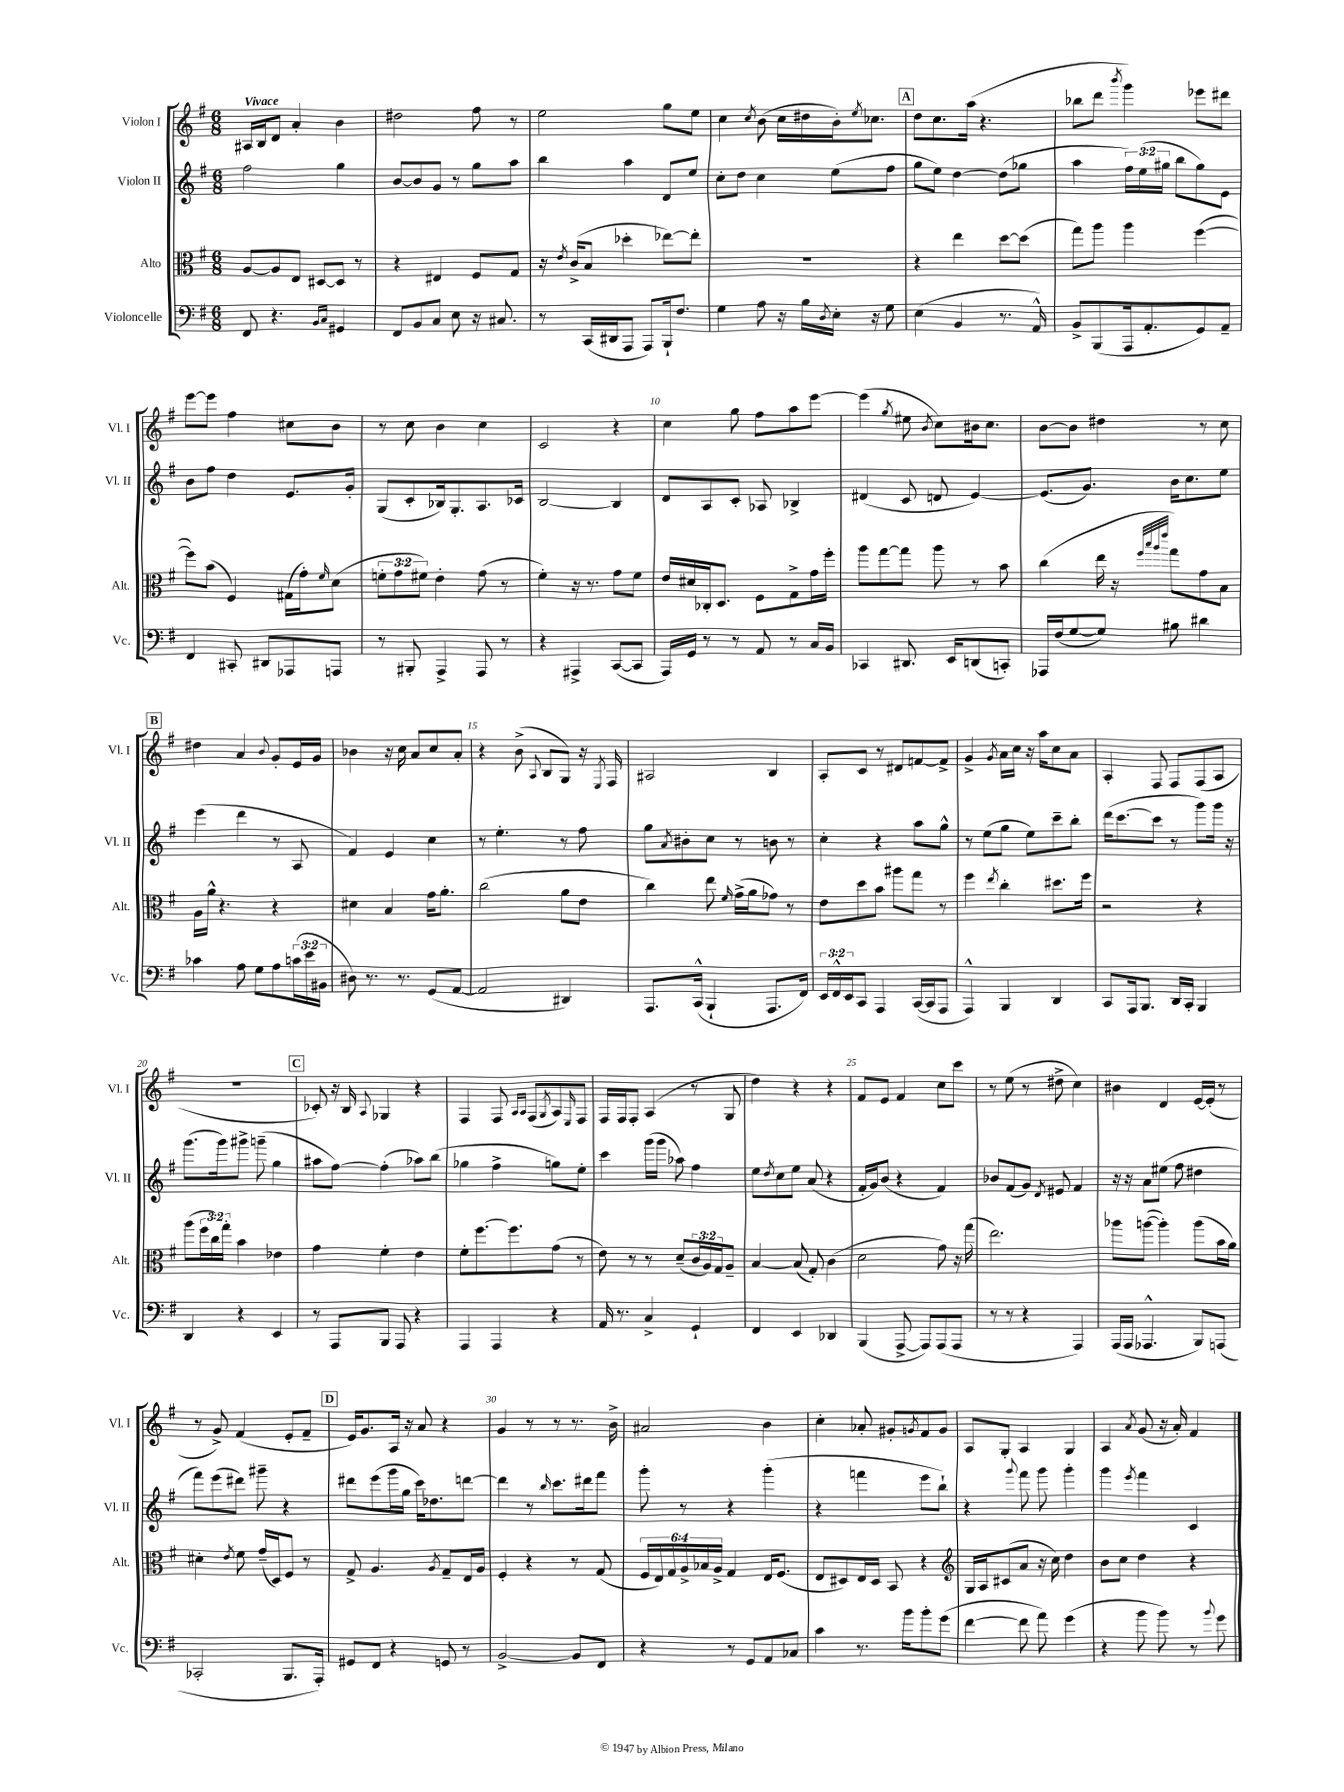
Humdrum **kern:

**kern	**kern	**kern	**kern
*staff4	*staff3	*staff2	*staff1
*clefF4	*clefC3	*clefG2	*clefG2
*k[f#]	*k[f#]	*k[f#]	*k[f#]
*M6/8	*M6/8	*M6/8	*M6/8
8FF#/	[8A/L	2ff#\	16A#/LL
.	.	.	16B/J
4.r	8A/]	.	8d/J
.	8E/J	.	4a'/
.	[8D#/L	.	.
16qqBB/LL	.	.	.
16qqC/JJ	.	.	.
4GG#/	8D#/]J	4gg\	4b\
.	8r	.	.
=	=	=	=
8FF#/L	4r	[8b/L	2dd#\
8BB/	.	8b/]	.
8C/J	4E#/	8g/J	.
8E\	.	8r	.
16r	8F#/L	8gg\L	8ff#\
8.C#/	.	.	.
.	8G/J	8aa\J	8r
=	=	=	=
8r	16r	4bb\	2ee\
.	8qe/	.	.
.	(16c^/LK	.	.
(16CC/LL	8B/J	.	.
16DD#/J	.	.	.
8AAA/J	4dd-'\	4aa\	.
8AAA/L)	.	.	.
16BBB`/k	[8ee-\L)	8d/L	8gg\L
8.F#/J	.	.	.
.	8ee-'\]J	8ee/J	8ee\J
=	=	=	=
4G\	2.r	8cc'\L	4cc\
.	.	8dd\J	.
.	.	.	8qcc/
8A\	.	4cc\	(8b\
16r	.	.	16cc\LL
16B\LL	.	.	16dd#\
8qD/	.	.	.
16E'\JJ	.	(8ee\L	16b'\J)
.	.	.	8qee/
16r	.	.	8.cc-\J
8G\	.	8ff#\J	.
=	=	=	=
(4E\	4r	8gg\L	8dd\L
.	.	8ee\J)	8.cc\
4BB/	4ee\	[4dd\	.
.	.	.	(16aa\Jk
.	.	.	4.r
8.r	[8dd\L	(8dd\]L	.
.	(8dd\]J	8gg-\J	.
16AA^^/)	.	.	.
=	=	=	=
8BB^/L	8gg\L)	4aa\	8bb-\L
(8BBB/	8aa\J	.	8ddd\J
.	.	.	8qbbb/
16AAA/k	4aa\	24ff#\LL)	4ggg\)
.	.	(24ee\	.
8.AA'/	.	.	.
.	.	24gg#\JJ	.
.	.	8bb\L	.
8GG/)	([4ff#\	8gg#\)	8eee-\L
8AA~/J	.	8e\J	8ddd#\J
=	=	=	=
4FF#/	8ff#\]L)	8b\L	[8eee\L
.	(8b\J	8ff#\J	8eee\]J
8CC#'/	4F#/)	4dd\	4ff#\
8DD#/L	.	.	.
8AAA-/	(16G#\LL	8.e/L	8cc#\L
.	16g'\J)	.	.
.	16qqf#/	.	.
8AAA/J	(8d\J	.	8b\J
.	.	16g'/Jk	.
=	=	=	=
8r	12f'\L	(8G/L	8r
.	12g\	.	.
8BBB#'/	.	8c'/	8cc\
.	12f#\J)	.	.
4AAA^/	4e'\	16B-/k)	4b\
.	.	8.G'/	.
8AAA/	(8g\	8.A/	4cc\
8r	8r	.	.
.	.	16c-/Jk	.
=	=	=	=
4r	4f#'\)	[2B/	2c/
4AAA#^/	16r	.	.
.	8.r	.	.
([8CC/L	8g\L	4B/]	4r
8CC/]J	8f#\J	.	.
=	=	=	=
16AAA/LL)	16e/LL	8d/L	4cc\
16GG/JJ	16d#/	.	.
8r	16C-'/J	8A/	.
.	8.D/J	.	.
8r	.	8c'/J	8gg\
8AA/	8F#\L	8A-/	8ff#\L
8r	8G^\	4B-^/	8aa\
16C/LL	16g\L	.	[8eee\J
16BB/JJ	16ff#'\JJ	.	.
=	=	=	=
4CC-/	8aa\L	(4d#/	(4eee\]
.	[8gg\	.	.
.	.	.	8qgg/
8.DD#/	8gg\]J	8c/	8ee#\
.	.	.	8qb/
.	8aa\	8d/	8cc\L)
16EE/LK	.	.	.
(8DD/	8r	[4e/)	16b#\k
.	.	.	8.cc\J
8CC'/J)	8b\	.	.
=	=	=	=
16AAA-/LL	(4cc\	(8.e/]L	[8b\L
(16F#/J	.	.	.
[8G/	.	.	8b\]J
.	.	8.g/J)	.
8G/]J)	16ee\	.	4dd#\
.	16r	.	.
.	32qqff#/LLL	.	.
.	32qqbb/	.	.
.	32qqaa/	.	.
.	32qqeee/JJJ	.	.
8B#\	8gg\L)	16b\LK	.
.	.	8.cc\	.
4d#\	8g\	.	8r
.	8B\J	8ee\J	8cc\
=	=	=	=
4c-\	16A\LL	(4eee\	4dd#\
.	16a^^\JJ	.	.
.	4.r	.	.
8A\	.	4ddd\	4a/
8G\L	.	.	.
.	.	.	8qqb/
8A\	4r	8r	8g'/L
(24c\L	.	8A/	16e/L
24e\	.	.	.
.	.	.	16g/JJ
24BB#\JJ	.	.	.
=	=	=	=
8D#\)	4d#\	4f#/)	4b-\
8.r	.	.	.
.	4B/	4e/	16r
8.r	.	.	16cc\
.	.	.	8a/L
(8GG/L	16g\LK	4cc\	8cc/
.	8.a'\J	.	.
[8AA/J	.	.	8a'/J
=	=	=	=
2AA/]	(2cc\	8r	4r
.	.	4.ee'\	.
.	.	.	(8b^\
.	.	.	8qqA/
.	.	.	8B/L
4DD#/)	8a\L	8r	8G/J)
.	8e\J	8ff#\	16r
.	.	.	8qE/
.	.	.	16F#/
=	=	=	=
8.AAA/L	4cc\)	8gg\L	2A#/
.	.	8qa/	.
.	.	8b#'\	.
(16CC^^/Jk	.	.	.
4BBB`/	8ee\	8cc\J	.
.	16qqf#/	.	.
.	(16g^\LL	8r	.
.	16a\J	.	.
8.AAA/L	8g-\J)	8b\	4B/
.	8r	8r	.
16FF#/Jk)	.	.	.
=	=	=	=
24EE/LL	8e\L	4cc'\	8A'/L
24FF#^^/	.	.	.
24EE/J	.	.	.
8CC/J	8dd\	.	8c/J
4AAA/	8b\J	4r	8r
.	8aa#\L	.	8d#/L
([16CC/LL	8gg\J	8aa\L	[8f/
16CC/]J	.	.	.
8AAA/J	8r	8gg^^\J	8f^/]J
=	=	=	=
4AAA^^/)	4ff#\	8r	4g^/
.	.	(8ee\L	.
.	8qee/	.	8qg/
4BBB/	4cc'\	8gg\J	16a\LL
.	.	.	16cc\JJ
.	.	8ee\L)	16r
.	.	.	16aa\LK
4DD/	8.dd#\L	8ccc~\	8cc\
.	.	8bb'\J	8a\J
.	16ff#\Jk	.	.
=	=	=	=
8CC/L	2r	(16ddd\LK	4A'/
.	.	[8.ccc\	.
16AAA/k	.	.	.
8.BBB/J	.	.	.
.	.	8ccc\]J	8F#/
16DD/LL	.	8r	8F#/L
16CC'/JJ	.	.	.
4BBB/	4r	8ggg\L)	(8F#/
.	.	16ggg\Jk	8A/J
.	.	16r	.
=	=	=	=
4DD/	(8aa\L	(8.ggg\L	2.r
.	24ff#\L	.	.
.	24cc\)	.	.
.	.	16ggg\k)	.
.	24gg'\JJ	.	.
4r	4b\	8ggg#^\J	.
.	.	(8ggg~\	.
4EE/	4e-\	4gg\	.
=	=	=	=
8r	4g\	8aa#\L	8c-'/)
8AAA/L	.	[8ff#\J)	16r
.	.	.	16B/
.	.	.	8qqA/
8BBB/J	4f#'\	(4ff#'\]	4G-/
8AAA/	.	.	.
4r	4e\	8aa-\L)	4r
.	.	(8bb\J	.
=	=	=	=
4AAA/	8f#'\L	4gg-\	4F#/
.	[8.ff#\	.	.
4AAA/	.	4ff#^\	8F#/
.	8.ff#\]	.	.
.	.	.	16qqA/LL
.	.	.	16qqA/JJ
.	.	.	(8F#/L
.	.	.	8qG/
4r	(8g\J	8gg\L)	8A/)
.	.	.	16qqE/
.	8r	8ee'\J	8F#/J
=	=	=	=
16AA/	8e\)	4ccc\	16F#/LL
8.r	.	.	16F#/J
.	8r	.	8F#'/J
4C^/	8r	(16ggg\LL	(4A/
.	.	16ggg\JJ	.
.	(8d~/L	8aa-\)	.
4GG`/	24c/L	4ff#\	8r
.	24A/)	.	.
.	24G/J	.	.
.	8A~/J	.	8G/
=	=	=	=
4FF#/	[4B/	8ee\L	4dd\)
.	.	8qdd/	.
.	.	8cc\	.
4EE/	(8B/]	8ee\J	4r
.	8G'/)	(8a/	.
4DD-/	(4c\	4r	4r
=	=	=	=
(4BBB/	2d\	16f#'/LL	8f#/L
.	.	16g/J)	.
.	.	(8b/J	8e/J
[8AAA^/	.	4r	4f#/
8AAA/]L)	.	.	.
(8AAA/	8g\)	4f#/)	8cc\L
8AAA/J	16r	.	8ccc\J
.	(16gg\	.	.
=	=	=	=
8r	2.ee\)	8b-/L	8r
8r	.	(8f#/	(8ee\
4r	.	8g/J)	8r
.	.	8qd/	.
.	.	8e#/	8dd#^\
4AAA/)	.	4f#/	4cc\)
=	=	=	=
(16AAA/LL	8aa-\L	16r	4b#\
16AAA/JJ	.	16r	.
4.AAA-^^/	([8aa\J	8a\L	.
.	4aa'\])	(8ee#\J	4d/
.	.	8ff#\	.
8BBB/L)	(8aa\L	4dd#\	[16e/LL
.	.	.	(16e'/]JJ
(8AAA/J	16b\L	.	8r
.	16a\JJ)	.	.
=	=	=	=
2CC-'/	4d#'\	8fff#\L)	8r
.	.	(8eee\	8g^/)
.	8qe/	.	.
.	8f#\	8ddd#\J)	(4f#/
.	(16g~/LL	8ggg#~\	.
.	16D/J)	.	.
8.BBB/L	8F#/J	4r	8e'/L
.	8r	.	8f#~/J
16AAA'/Jk)	.	.	.
=	=	=	=
8GG#/L	8G^/	8ddd#\L	16e/LK)
.	.	.	8.g/
8FF#/J	4.A/	(8eee\	.
4r	.	16ggg\L	16A/Jk
.	.	16gg\JJ	16r
.	.	16ccc\LK)	8a/
.	.	8.dd-\	.
.	8qA/	.	.
8GG/	8G~/L	.	4r
8r	16E/L	[8ddd\J	.
.	16A/JJ	.	.
=	=	=	=
[2BB^/	4F#'/	4ddd\]	4g/
.	4r	8r	8r
.	.	16qqbb/	.
.	.	8.ccc\L	8r
8BB/]L	8r	.	8.r
.	.	16ddd#\k	.
8FF#/J	(8G/	8fff#\J	.
.	.	.	16b^\
=	=	=	=
4r	24F#/LL	8ggg'\	2a#/
.	24E/)	.	.
.	24G/	.	.
.	24A^/	8r	.
.	24B-/	.	.
.	24A^/JJ	.	.
8r	4G/	4r	.
8GG/L	.	.	.
8AA/	16E/LK	(4ggg'\	4b\
.	(8.F#/J	.	.
8C-/J	.	.	.
=	=	=	=
4c\	8E/L	4r	4cc'\
.	8D#/)	.	.
8.r	16E/L	4fff\	8a-'/
.	16D#/JJ	.	.
.	8BB/	.	8g#'/L
16b\LK	.	.	.
.	.	.	8qg/
8b'\	4r	8eee\L	8f#/
(8g\J	.	8bb`\J)	8g/J
=	=	=	=
*	*clefG2	*	*
[4f#\	16G/LL	4r	8A/L
.	16A/J	.	.
.	(8c#/	.	8G'/J
.	.	8qqggg/	.
8f#\]	8a/J	8fff#\	4A/
8a\)	16r	8ggg\	.
.	16cc\)	.	.
(4g\	4dd\	4ggg'\	4G/
=	=	=	=
4r	8b\L	4ggg\	4A/
.	8cc\J	.	.
.	.	8qeee/	8qa/
8b\	4dd\	4fff#\	(8g/
8b\)	.	.	16r
.	.	.	16a'/)
8r	4r	4c/	4f#/
8qqb/	.	.	.
8g\	.	.	.
==	==	==	==
*-	*-	*-	*-
